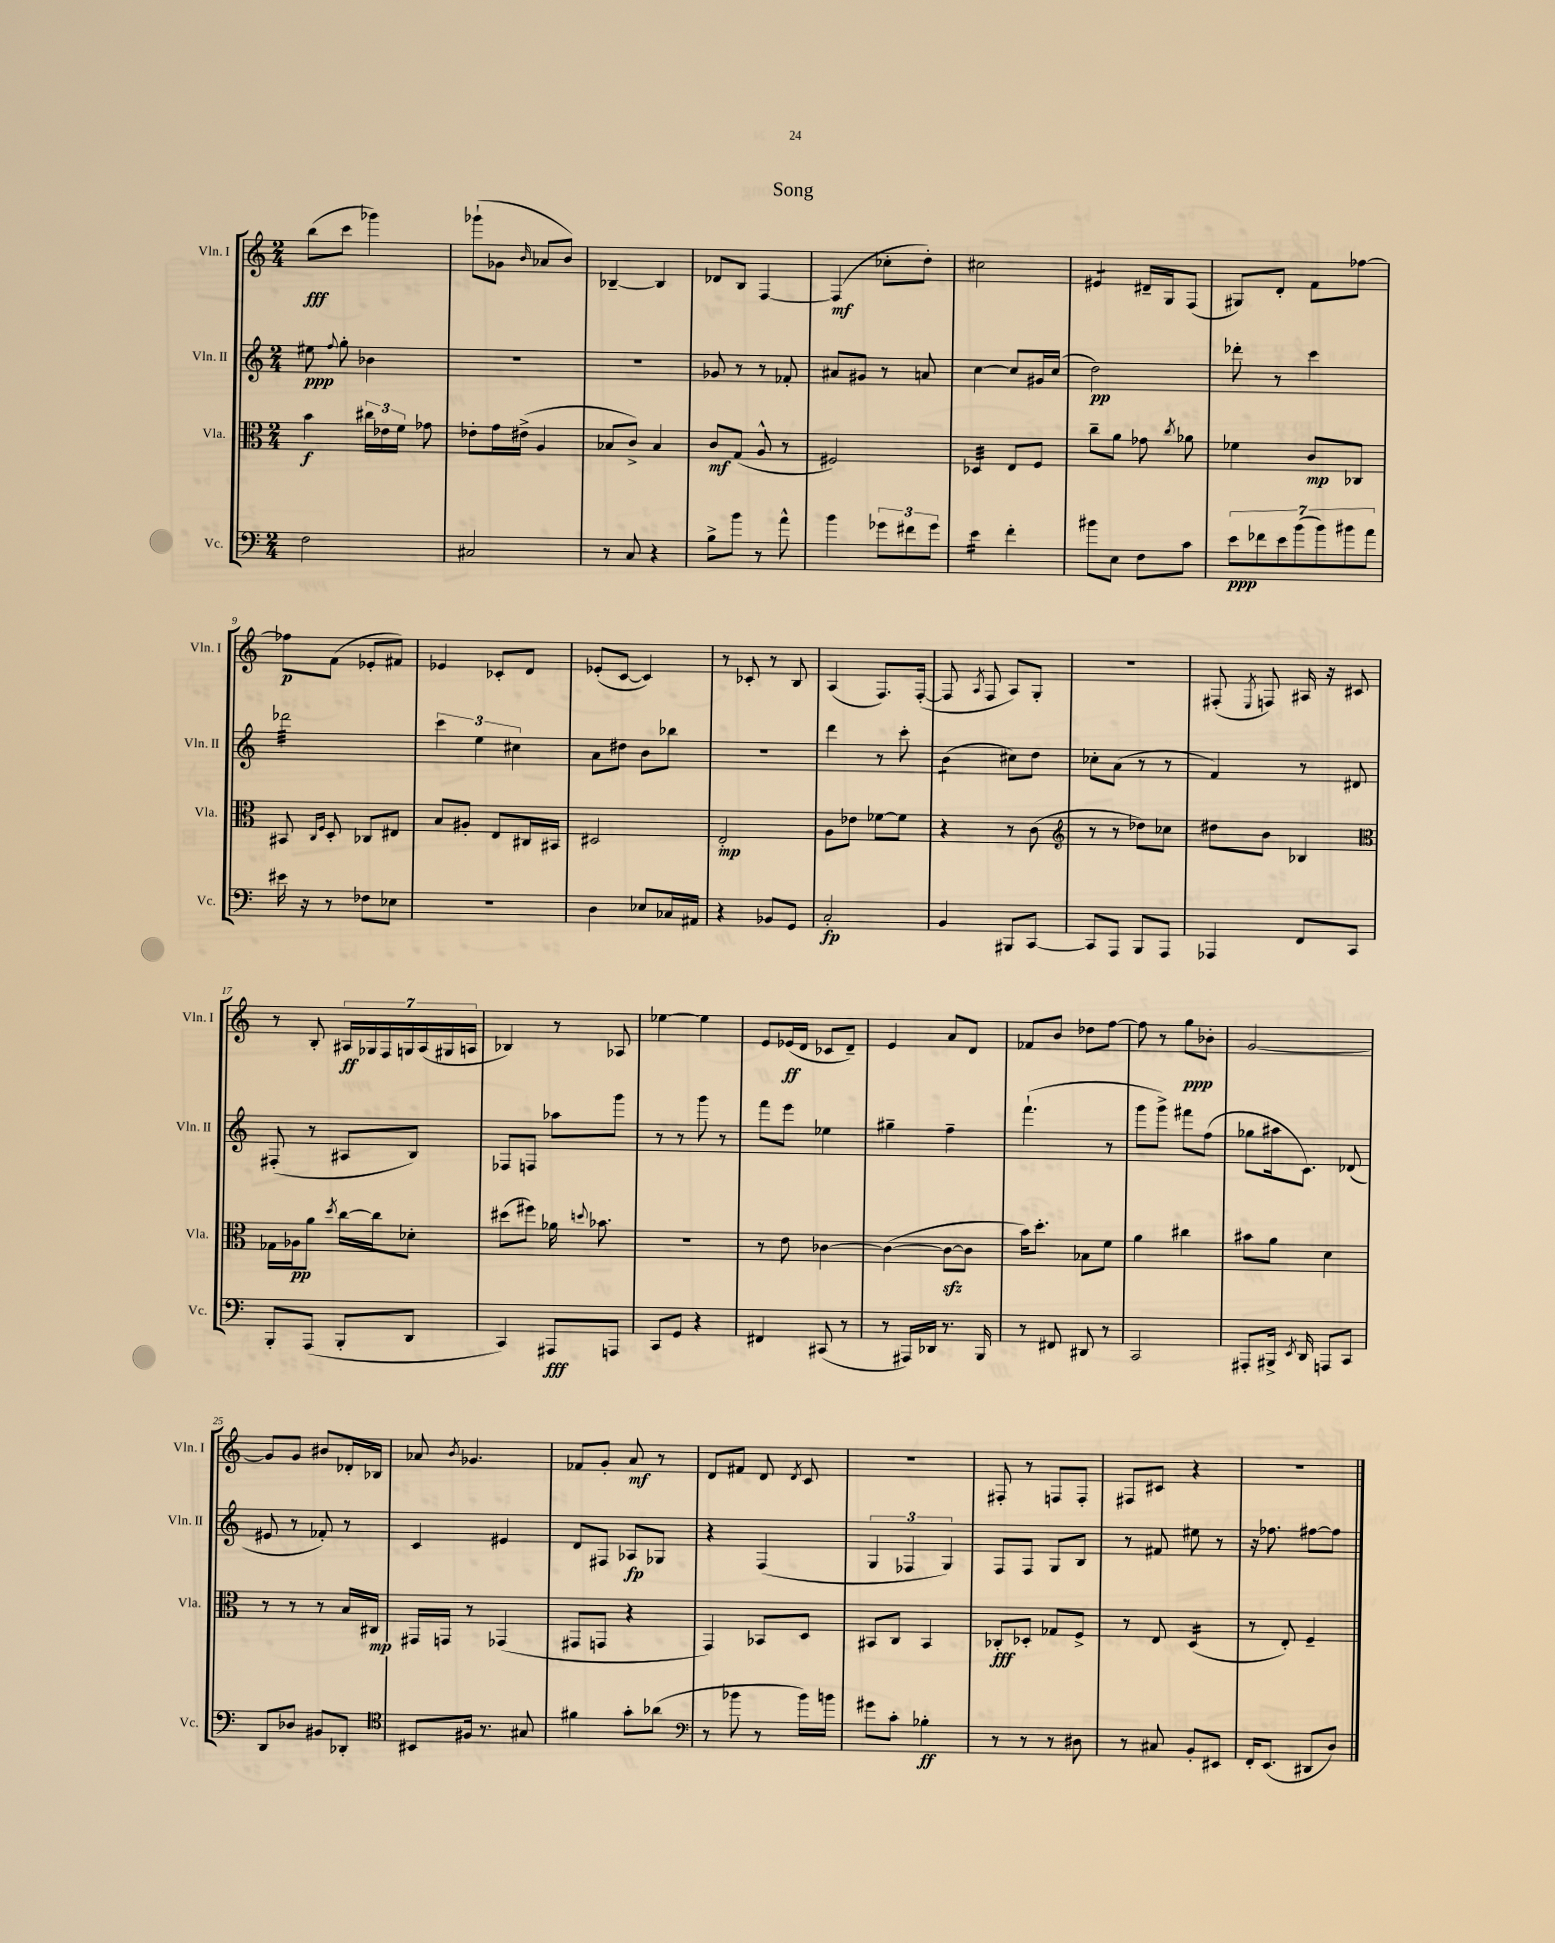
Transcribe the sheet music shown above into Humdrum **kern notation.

**kern	**kern	**kern	**kern
*staff4	*staff3	*staff2	*staff1
*clefF4	*clefC3	*clefG2	*clefG2
*k[]	*k[]	*k[]	*k[]
*M2/4	*M2/4	*M2/4	*M2/4
2F\	4b\	8ee#\	(8bb\L
.	.	8qqff/	.
.	.	8gg'\	8ccc\J
.	24cc#\LL	4b-\	4ggg-\)
.	24e-\	.	.
.	24f\JJ	.	.
.	8g-\	.	.
=	=	=	=
2C#/	8e-'\L	2r	(8ggg-`\L
.	16g\L	.	8g-\J
.	(16e#^\JJ	.	.
.	.	.	16qqb/
.	4A/	.	8a-/L
.	.	.	8b/J)
=	=	=	=
8r	8B-/L	2r	[4B-~/
8C/	8c^/J)	.	.
4r	4B-/	.	4B-/]
=	=	=	=
8B^\L	8c/L	8g-/	8d-/L
8b\J	(8G/J	8r	8B/J
8r	8A^^/	8r	[4F/
8a^^\	8r	8f-'/	.
=	=	=	=
4b\	2F#/)	8a#/L	(4F/]
.	.	8g#/J	.
12g-\L	.	8r	8cc-'\L
12f#\	.	.	.
.	.	8a/	8dd'\J)
12g-\J	.	.	.
=	=	=	=
4e\	4D-/	[4cc\	2cc#\
4f'\	8E/L	8cc/]L	.
.	8F/J	16g#/L	.
.	.	(16cc/JJ	.
=	=	=	=
8b#\L	8cc~\L	2dd\)	4e#/
8E\J	8a\J	.	.
8F\L	8g-\	.	16d#~/LL
.	.	.	16G/J
.	8qcc/	.	.
8c\J	8a-\	.	(8F/J
=	=	=	=
14e\L	4f-\	8ddd-'\	8G#/L)
14f-\	.	.	.
.	.	8r	8d'/J
14e\	.	.	.
(14b\	.	.	.
.	8c/L	4ccc\	8f\L
14b\)	.	.	.
14b#\	.	.	.
.	8C-/J	.	[8ff-\J
14a\J	.	.	.
=	=	=	=
16e#\	8BB#/	2ddd-\	8ff-\]L
16r	.	.	.
.	16qqC/LL	.	.
.	16qqF/JJ	.	.
8r	8D'/	.	(8f\J
8F-\L	8C-/L	.	8e-'/L
8E-\J	8E#/J	.	8f#/J)
=	=	=	=
2r	8B/L	6ccc\	4e-/
.	8A#'/J	.	.
.	.	6ee\	.
.	8E/L	.	8c-'/L
.	.	6cc#\	.
.	16C#/L	.	8d/J
.	16BB#/JJ	.	.
=	=	=	=
4D\	2D#/	8a\L	(8e-'/L
.	.	8dd#\J	[8c/J
8E-/L	.	8b\L	4c/])
16C-/L	.	8bb-\J	.
16AA#/JJ	.	.	.
=	=	=	=
4r	2E'/	2r	8r
.	.	.	8c-'/
8BB-/L	.	.	8r
8GG/J	.	.	8B/
=	=	=	=
2C'/	8A\L	4ddd\	(4A/
.	8e-\J	.	.
.	[8f-\L	8r	8.F/L)
.	8f-\]J	8ccc'\	.
.	.	.	([16F'/Jk
=	=	=	=
4BB/	4r	(4b\	8F/]
.	.	.	8qA/
.	.	.	8F/
8BBB#/L	8r	8cc#\L)	8A/L)
[8CC/J	(8c\	8dd\J	8G'/J
=	=	=	=
*	*clefG2	*	*
8CC/]L	8r	8cc-'\L	2r
8AAA/J	8r	(8a\J	.
8BBB/L	8dd-\L)	8r	.
8AAA/J	8cc-\J	8r	.
=	=	=	=
4AAA-/	8dd#\L	4f/)	(8F#'/
.	.	.	8qE/
.	8b\J	.	8F/)
8FF/L	4B-/	8r	16A#/
.	.	.	16r
8CC/J	.	8d#/	8c#/
=	=	=	=
*	*clefC3	*	*
8BBB'/L	16G-\LL	(8F#'/	8r
.	16A-\J	.	.
(8AAA/J	8a\J	8r	8B'/
.	8qdd/	.	.
8BBB'/L	[16cc\LL	8A#/L	28A#/LL
.	.	.	28G-/
.	16cc\]J	.	.
.	.	.	28F/
.	.	.	28G/
8DD/J	8d-'\J	8B/J)	.
.	.	.	(28A#/
.	.	.	28G#/
.	.	.	28A/JJ
=	=	=	=
4CC/)	(8dd#\L	8F-/L	4B-/)
.	8ff#\J)	8F/J	.
8AAA#/L	16a-\	8aa-\L	8r
.	8qqdd/	.	.
.	8.b-\	.	.
8AAA/J	.	8ggg\J	8A-/
=	=	=	=
8CC/L	2r	8r	[4ee-\
8GG/J	.	8r	.
4r	.	8ggg\	4ee-\]
.	.	8r	.
=	=	=	=
4FF#/	8r	8fff\L	8e/L
.	8e\	8eee\J	(16e-/L
.	.	.	16d/JJ
(8CC#/	[4c-\	4ee-\	8c-/L
8r	.	.	8d~/J)
=	=	=	=
8r	(4c-\_	4gg#~\	4e/
16AAA#/LL)	.	.	.
16DD-/JJ	.	.	.
8.r	8c-\_L	4ff~\	8a/L
.	8c-\]J	.	8d/J
16BBB/	.	.	.
=	=	=	=
8r	16b\LK)	(4.fff`\	8f-/L
.	8.dd'\J	.	.
8FF#/	.	.	8b/J
8DD#/	8B-\L	.	8dd-\L
8r	8f\J	8r	[8ff\J
=	=	=	=
2CC/	4a\	8ggg\L	8ff\]
.	.	8ggg^\J)	8r
.	4cc#\	8fff#\L	8gg\L
.	.	(8ff\J	8b-'\J
=	=	=	=
8AAA#'/L	8b#\L	8gg-\L	[2g/
16BBB#^/Jk	8a\J	16aa#\k	.
8qEE/	.	.	.
16DD/	.	8.c\J)	.
8AAA/L	4d\	.	.
8CC/J	.	(8d-/	.
=	=	=	=
8DD/L	8r	8e#/	8g/]L
8D-/J	8r	8r	8g/J
8BB#/L	8r	8f-'/)	8b#/L
8DD-'/J	16B/LL	8r	16d-'/L
.	16C#/JJ	.	16B-/JJ
=	=	=	=
*clefC4	*	*	*
8BB#/L	16GG#/LL	4c/	8a-/
.	16GG/JJ	.	.
.	.	.	8qb/
16F#/Jk	8r	.	4.g-/
8.r	.	.	.
.	(4GG-/	4e#/	.
8G#/	.	.	.
=	=	=	=
4f#\	8GG#/L	8d/L	8f-/L
.	8GG/J	8F#/J	8g'/J
8g'\L	4r	8A-/L	8a/
(8a-\J	.	8G-/J	8r
=	=	=	=
*clefF4	*	*	*
8r	4GG/)	4r	8d/L
8b-\	.	.	8f#/J
8r	8BB-/L	(4F/	8d/
.	.	.	8qd/
16b-\LL)	8D/J	.	8c/
16b\JJ	.	.	.
=	=	=	=
8g#\L	8BB#/L	6G/	2r
8c'\J	8C/J	.	.
.	.	6F-/	.
4B-'\	4BB#/	.	.
.	.	6G/)	.
=	=	=	=
8r	8C-'/L	8F/L	8F#'/
8r	8D-'/J	8F/J	8r
8r	8G-/L	8G/L	8F/L
8D#\	8F^/J	8B/J	8F'/J
=	=	=	=
8r	8r	8r	8F#/L
8C#/	8E/	8f#/	8c#/J
8BB'/L	(4D/	8ee#\	4r
8EE#/J	.	8r	.
=	=	=	=
16FF'/LK	8r	16r	2r
(8.EE/J	.	8.ff-\	.
.	8E'/)	.	.
8DD#/L	4F~/	[8ff#\L	.
8D/J)	.	8ff#\]J	.
==	==	==	==
*-	*-	*-	*-
